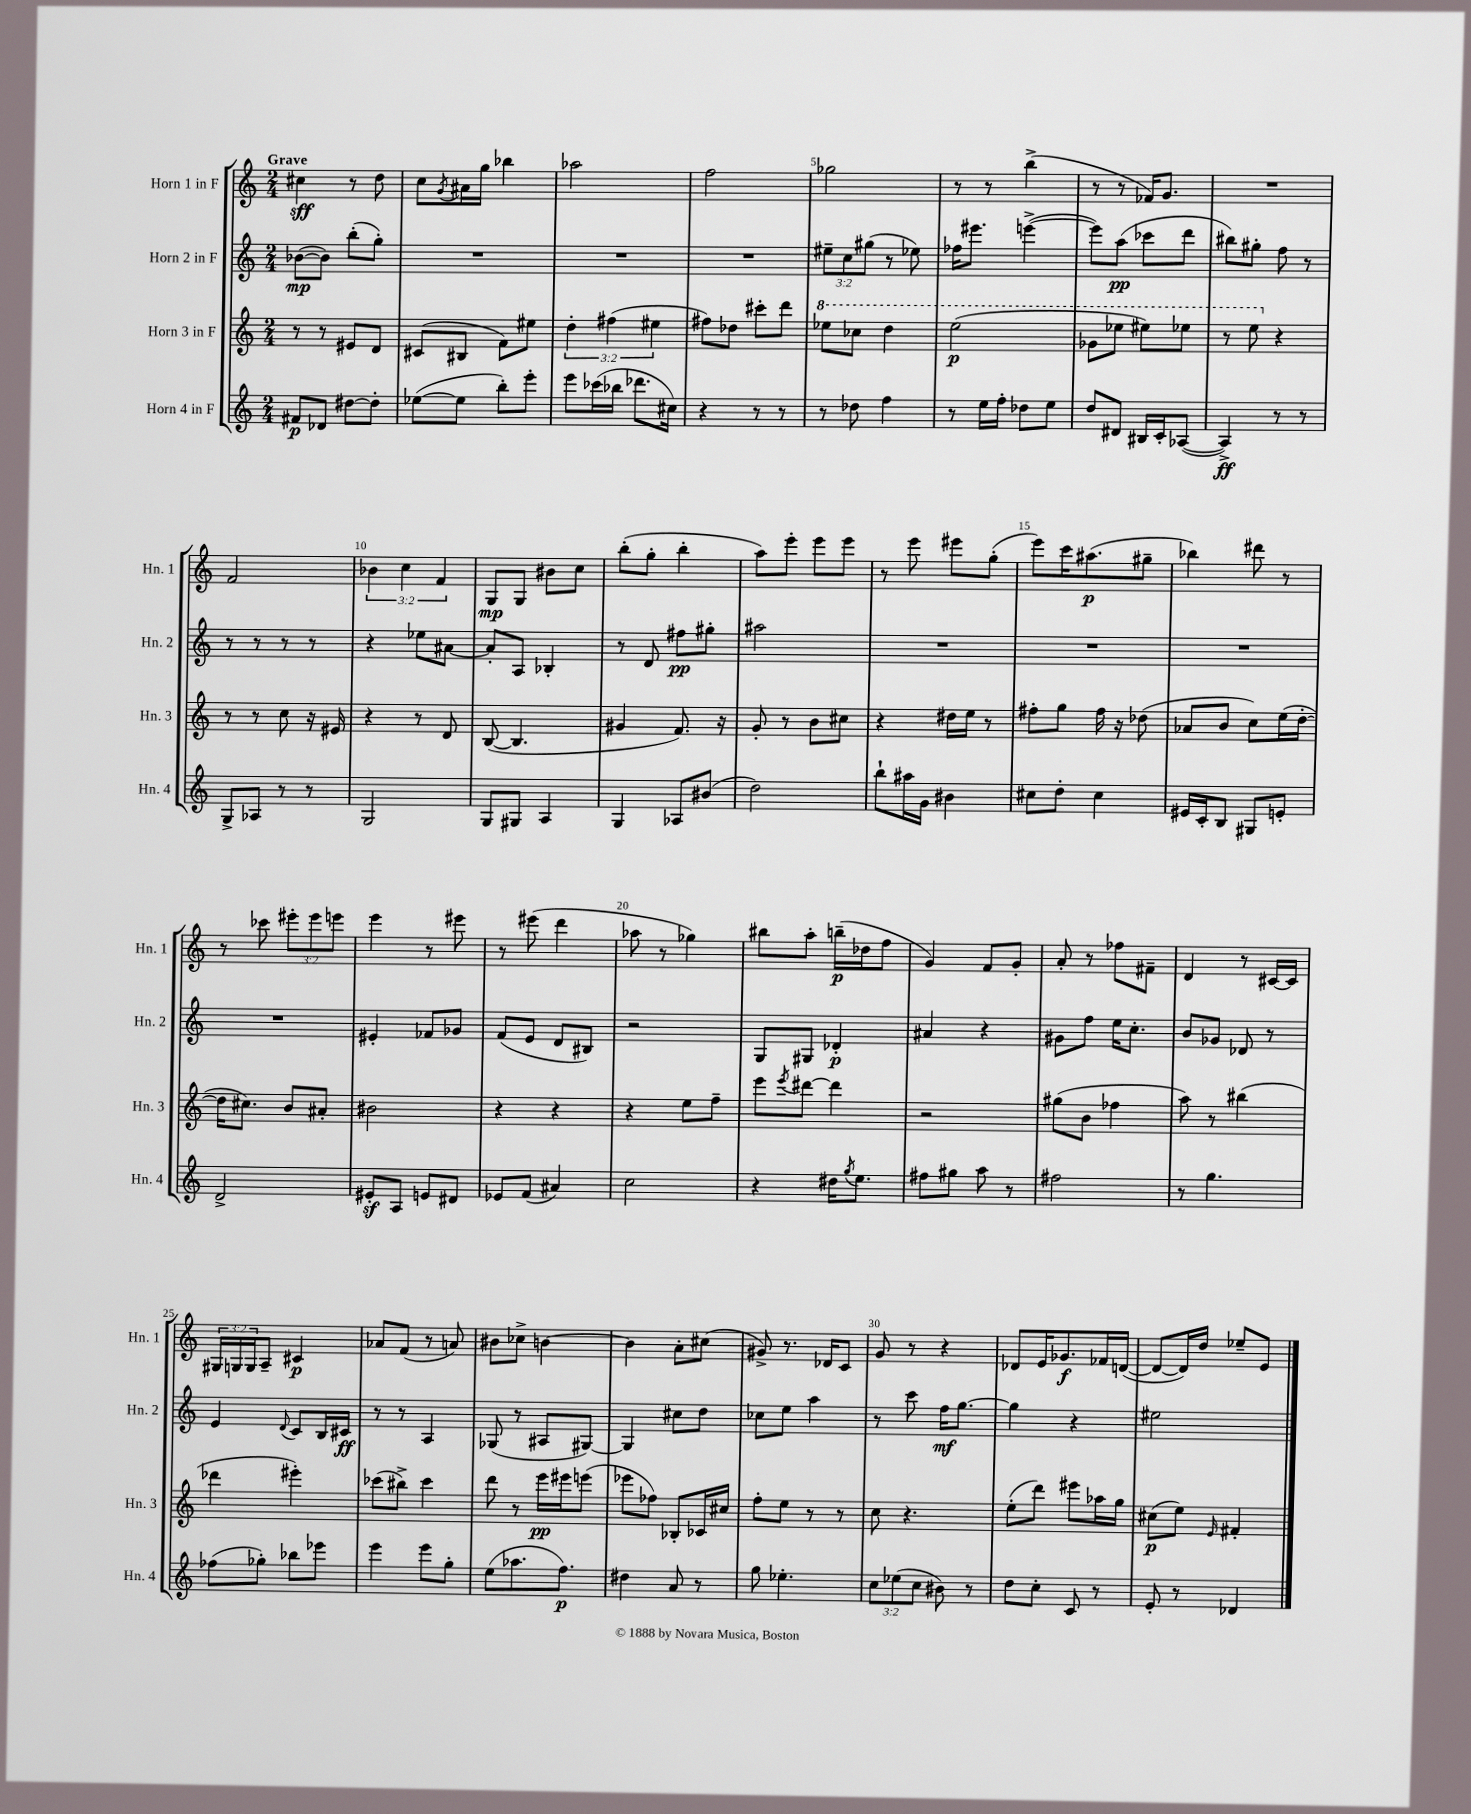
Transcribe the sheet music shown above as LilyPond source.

<<
\new StaffGroup <<
\new Staff = "s0" \with { instrumentName = "Horn 1 in F" shortInstrumentName = "Hn. 1" } {
    \clef treble \key c \major \numericTimeSignature \time 2/4 \override Staff.TupletNumber.text = #tuplet-number::calc-fraction-text \tempo "Grave"
    cis''4\sff r8 d''8 |
    c''8 \acciaccatura { g'8 } ais'16 g''16 bes''4 |
    aes''2 |
    f''2 |
    ges''2 |
    r8 r8 b''4->( |
    r8 r8 fes'16) g'8. |
    R2 |
    f'2 |
    \tuplet 3/2 { bes'4 c''4 f'4 } |
    g8\mp g8 bis'8 c''8 |
    b''8-.( g''8-. b''4-. |
    a''8) e'''8-. e'''8 e'''8 |
    r8 e'''8 eis'''8 g''8-.( |
    e'''8) c'''16 ais''8.\p( gis''8-- |
    bes''4) dis'''8 r8 |
    r8 ces'''8 \tuplet 3/2 { eis'''8-. eis'''8 e'''8 } |
    e'''4 r8 eis'''8 |
    r8 eis'''8( d'''4 |
    aes''8 r8 ges''4) |
    bis''8 a''8-. b''16--\p( des''16 f''8 |
    g'4) f'8 g'8-. |
    a'8-. r8 fes''8 fis'8-- |
    d'4 r8 cis'16~ cis'16 |
    \tuplet 3/2 { gis16 g16 g16 } a8-- cis'4\p |
    aes'8 f'8( r8 a'8) |
    bis'8 ces''8-> b'4~ |
    b'4 a'8-. cis''8( |
    gis'8->) r8. des'16 c'8 |
    g'8 r8 r4 |
    des'8 e'16 ges'8.\f fes'16 d'16~( |
    d'8~ d'16) d''16 ees''8-- e'8 \bar "|." |
}
\new Staff = "s1" \with { instrumentName = "Horn 2 in F" shortInstrumentName = "Hn. 2" } {
    \clef treble \key c \major \numericTimeSignature \time 2/4 \override Staff.TupletNumber.text = #tuplet-number::calc-fraction-text
    bes'8~\mp( bes'8) b''8-.( g''8-.) |
    R2 |
    R2 |
    R2 |
    \tuplet 3/2 { eis''8-- c''8 gis''8( } r8 ees''8) |
    fes''16 eis'''8. e'''4~->( |
    e'''8) a''8\pp( ces'''8 d'''8 |
    bis''8) gis''8-. f''8 r8 |
    r8 r8 r8 r8 |
    r4 ees''8 ais'8~ |
    ais'8-. a8 bes4-. |
    r8 d'8 fis''8\pp gis''8-. |
    ais''2 |
    R2 |
    R2 |
    R2 |
    R2 |
    eis'4-. fes'8 ges'8 |
    f'8( e'8 d'8 bis8) |
    r2 |
    g8 gis8 des'4-.\p |
    ais'4 r4 |
    gis'8 f''8 e''16 c''8.-. |
    b'8 ges'8 des'8 r8 |
    e'4 \appoggiatura { d'8 } c'8 b16 cis'16\ff |
    r8 r8 a4 |
    ges8( r8 ais8 gis8~) |
    gis4 cis''8 d''8 |
    ces''8 e''8 a''4 |
    r8 c'''8 f''16\mf g''8.~ |
    g''4 r4 |
    eis''2 \bar "|." |
}
\new Staff = "s2" \with { instrumentName = "Horn 3 in F" shortInstrumentName = "Hn. 3" } {
    \clef treble \key c \major \numericTimeSignature \time 2/4 \override Staff.TupletNumber.text = #tuplet-number::calc-fraction-text
    r8 r8 eis'8 d'8 |
    cis'8( bis8 f'8) eis''8 |
    \tuplet 3/2 { d''4-. fis''4( eis''4 } |
    fis''8) des''8 cis'''8-. d'''8 |
    \ottava #1 ees'''8 ces'''8 d'''4 |
    e'''2\p( |
    ges''8 ees'''8 eis'''8) ees'''8 |
    r8 e'''8 \ottava #0 r4 |
    r8 r8 c''8 r16 eis'16 |
    r4 r8 d'8 |
    b8~( b4. |
    gis'4 f'8.) r16 |
    g'8-. r8 b'8 cis''8 |
    r4 dis''16 e''16 r8 |
    fis''8-. g''8 fis''16 r16 des''8( |
    aes'8 b'8 c''8) e''16( d''16~-. |
    d''16 cis''8.) b'8 ais'8-. |
    bis'2 |
    r4 r4 |
    r4 e''8 f''8-- |
    e'''8 \acciaccatura { e'''8 } dis'''8~ dis'''4 |
    r2 |
    gis''8( b'8 fes''4 |
    a''8) r8 bis''4( |
    des'''4 eis'''4-.) |
    ces'''8( bis''8->) ces'''4 |
    d'''8 r8 e'''16\pp eis'''16 e'''8( |
    ees'''8 fes''8) bes8-. ces'16 cis''16 |
    f''8-. e''8 r8 r8 |
    c''8 r4. |
    e''8-.( d'''8) eis'''8 aes''16 g''16 |
    cis''8\p( e''8) \grace { e'16 } fis'4-. \bar "|." |
}
\new Staff = "s3" \with { instrumentName = "Horn 4 in F" shortInstrumentName = "Hn. 4" } {
    \clef treble \key c \major \numericTimeSignature \time 2/4 \override Staff.TupletNumber.text = #tuplet-number::calc-fraction-text
    fis'8\p des'8 dis''8~ dis''8-. |
    ees''8~( ees''8 b''8-.) e'''8-. |
    e'''8 ces'''16( bes''16 des'''8. cis''16) |
    r4 r8 r8 |
    r8 des''8 f''4 |
    r8 e''16 f''16-. des''8 e''8 |
    d''8 dis'8 bis16 c'16-. aes8~( |
    aes4->\ff) r8 r8 |
    g8-> aes8 r8 r8 |
    g2 |
    g8 gis8 a4 |
    g4 aes8 bis'8( |
    d''2) |
    b''8-! ais''16 g'16 bis'4 |
    cis''8 d''8-. cis''4 |
    eis'16 c'16-. b8 gis8 e'8-. |
    d'2-> |
    eis'8-.\sf a8 e'8 dis'8 |
    ees'8 f'8( ais'4) |
    c''2 |
    r4 dis''16 \acciaccatura { g''8 } e''8. |
    fis''8 gis''8 a''8 r8 |
    fis''2 |
    r8 g''4. |
    fes''8( ges''8-.) bes''8 ees'''8 |
    e'''4 e'''8 g''8-. |
    e''8( aes''8. f''8.\p) |
    dis''4 a'8 r8 |
    g''8 ees''4.-. |
    \tuplet 3/2 { c''8 ees''8( c''8 } bis'8) r8 |
    d''8 c''8-. c'8 r8 |
    e'8-. r8 des'4 \bar "|." |
}
>>
>>
\layout { \context { \Score \override BarNumber.break-visibility = ##(#f #t #t) barNumberVisibility = #(every-nth-bar-number-visible 5) } }
